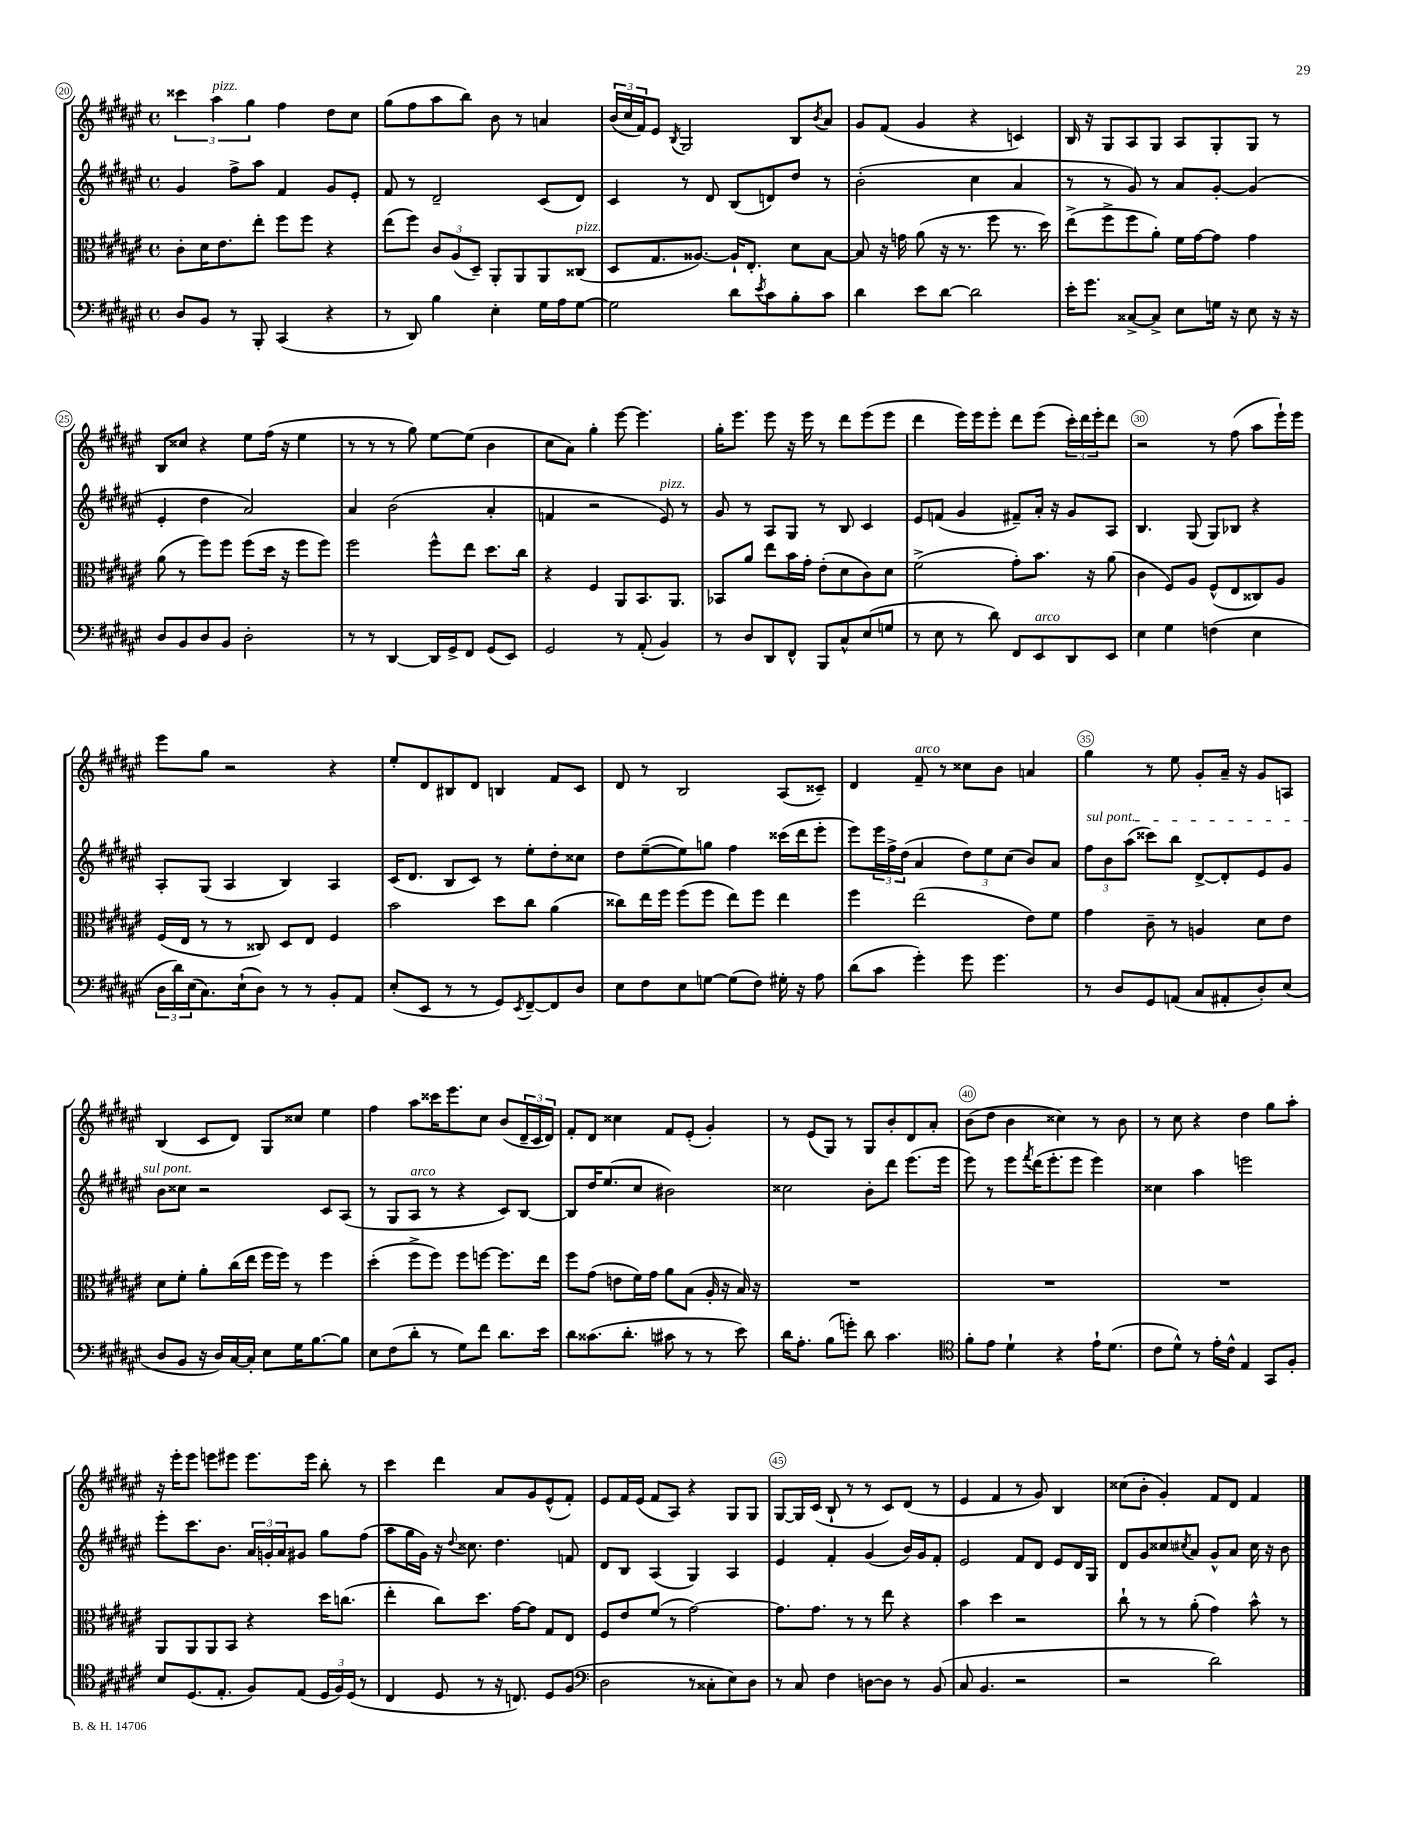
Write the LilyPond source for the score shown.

<<
\new StaffGroup <<
\new Staff = "s0" {
    \clef treble \key fis \major \defaultTimeSignature \time 4/4
    \tuplet 3/2 { cisis'''4 ais''4^\markup { \italic "pizz." } gis''4 } fis''4 dis''8 cis''8 |
    gis''8( fis''8 ais''8 b''8) b'8 r8 a'4 |
    \tuplet 3/2 { b'16( cis''16 fis'16) } eis'8 \acciaccatura { b8 } gis2 b8 \acciaccatura { b'8 } ais'8 |
    gis'8 fis'8( gis'4 r4 c'4) |
    b16 r16 gis8 ais8 gis8 ais8 gis8-. gis8 r8 |
    b8 cisis''8 r4 eis''8 fis''16( r16 eis''4 |
    r8 r8 r8 gis''8) eis''8~ eis''8( b'4 |
    cis''8 ais'8) gis''4-. eis'''8~ eis'''4. |
    gis''16-. eis'''8. eis'''8 r16 eis'''16 r8 dis'''8 eis'''8( eis'''8 |
    dis'''4 eis'''16) eis'''16 eis'''8-. dis'''8 eis'''8( \tuplet 3/2 { cis'''16-.) dis'''16 eis'''16-. } dis'''8 |
    r2 r8 fis''8( ais''8 eis'''16-!) eis'''16 |
    eis'''8 gis''8 r2 r4 |
    eis''8-. dis'8 bis8 dis'8 b4 fis'8 cis'8 |
    dis'8 r8 b2 ais8( cisis'8--) |
    dis'4 fis'8--^\markup { \italic "arco" } r8 cisis''8 b'8 a'4 |
    gis''4 r8 eis''8 gis'8-. ais'16-- r16 gis'8 a8 |
    b4( cis'8 dis'8) gis8 cisis''8 eis''4 |
    fis''4 ais''8 cisis'''16 eis'''8. cis''8 b'8( \tuplet 3/2 { dis'16-- cis'16 dis'16) } |
    fis'8-. dis'8 cisis''4 fis'8 eis'8-.( gis'4-.) |
    r8 eis'8( gis8) r8 gis8 b'8-. dis'8 ais'8-. |
    b'8( dis''8 b'4 cisis''4) r8 b'8 |
    r8 cis''8 r4 dis''4 gis''8 ais''8-. |
    r16 eis'''16-. eis'''8 e'''8 eis'''8 eis'''8. eis'''16 b''8-. r8 |
    cis'''4 dis'''4 ais'8 gis'8 eis'8-^( fis'8-.) |
    eis'8 fis'16 eis'16( fis'8 ais8) r4 gis8 gis8 |
    gis8~ gis16 cis'16( b8-! r8 r8 cis'8) dis'8( r8 |
    eis'4 fis'4 r8 gis'8) b4 |
    cisis''8( b'8-. gis'4-.) fis'8 dis'8 fis'4 \bar "|." |
}
\new Staff = "s1" {
    \clef treble \key fis \major \defaultTimeSignature \time 4/4
    gis'4 fis''8-> ais''8 fis'4 gis'8 eis'8-. |
    fis'8 r8 dis'2-- cis'8( dis'8) |
    cis'4 r8 dis'8 b8( d'8) dis''8 r8 |
    b'2-.( cis''4 ais'4 |
    r8 r8 gis'8) r8 ais'8 gis'8~-. gis'4( |
    eis'4-. dis''4 ais'2) |
    ais'4 b'2( ais'4-. |
    f'4 r2 eis'8^\markup { \italic "pizz." }) r8 |
    gis'8 r8 ais8 gis8 r8 b8 cis'4 |
    eis'8 f'8( gis'4 fis'8--) ais'16-. r16 gis'8 ais8 |
    b4. gis8( gis8) bes8 r4 |
    ais8-. gis8( ais4 b4) ais4 |
    cis'16( dis'8. b8 cis'8) r8 eis''8-. dis''8-. cisis''8 |
    dis''8 eis''8~--( eis''8) g''8 fis''4 cisis'''16( dis'''16 eis'''8-. |
    eis'''8) \tuplet 3/2 { eis'''16 fis''16-> dis''16( } ais'4 \tuplet 3/2 { dis''8) eis''8 cis''8( } b'8) ais'8 |
    \tuplet 3/2 { \once \override TextSpanner.bound-details.left.text = \markup { \italic "sul pont." } fis''8\startTextSpan b'8 ais''8( } cisis'''8) b''8 dis'8~-> dis'8-. eis'8 gis'8 |
    b'8 cisis''8\stopTextSpan r2 cis'8 ais8( |
    r8 gis8 ais8^\markup { \italic "arco" } r8 r4 cis'8) b8~ |
    b8 dis''16 eis''8.( cis''8 bis'2) |
    cisis''2 b'8-. dis'''8 eis'''8.( eis'''16 |
    eis'''8) r8 eis'''8 \acciaccatura { fis'''8 } dis'''16( eis'''8.-. eis'''8 eis'''4) |
    cisis''4 ais''4 e'''2 |
    eis'''8-. cis'''8. b'8. \tuplet 3/2 { ais'16 g'16-. ais'16 } gis'8 gis''8 fis''8( |
    ais''8 gis''16 gis'16) r16 \appoggiatura { dis''8 } cisis''8. dis''4. f'8 |
    dis'8 b8 ais4( gis4) ais4 |
    eis'4 fis'4-. gis'4( b'16) gis'16 fis'8-. |
    eis'2 fis'8 dis'8 eis'8 dis'16 gis16 |
    dis'8 gis'8 cisis''8 \acciaccatura { cis''8 } ais'8 gis'8-^ ais'8 cis''16 r16 b'8 \bar "|." |
}
\new Staff = "s2" {
    \clef alto \key fis \major \defaultTimeSignature \time 4/4
    cis'8-. dis'16 eis'8. eis''8-. fis''8 fis''8 r4 |
    eis''8( fis''8) \tuplet 3/2 { cis'8 ais8( dis8--) } ais,8-. ais,8 ais,8 cisis8^\markup { \italic "pizz." }( |
    dis8 gis8. aisis8.~) aisis16-! eis8.-. dis'8 b8~ |
    b8 r16 g'16 ais'8( r16 r8. fis''8 r8. dis''16) |
    eis''8->( fis''8-> fis''8 ais'8-.) fis'16 gis'16~ gis'8 gis'4 |
    ais'8( r8 fis''8) fis''8 fis''8( dis''16 r16 fis''8 fis''8) |
    fis''2 fis''8-^ eis''8 dis''8. cis''16 |
    r4 fis4 ais,8 b,8. ais,8. |
    bes,8 ais'8 eis''8 b'16 gis'16-. eis'8-.( dis'8 cis'8) dis'8 |
    fis'2->( gis'8-.) b'8. r16 ais'8( |
    cis'4 fis8) ais8 fis8-^( eis8 cisis8) ais8 |
    fis16( eis16 r8 r8 cisis8) dis8 eis8 fis4 |
    b'2 dis''8 cis''8 ais'4( |
    cisis''8) eis''16 fis''16 fis''8( fis''8 eis''8) fis''8 eis''4 |
    fis''4 eis''2( eis'8) fis'8 |
    gis'4 cis'8-- r8 a4 dis'8 eis'8 |
    dis'8 fis'8-. ais'8-. cis''16( eis''16 fis''16 fis''16) r8 fis''4 |
    dis''4-.( fis''8-> fis''8) fis''8 f''8~ f''8. eis''16 |
    fis''8 gis'8( e'8 fis'16) gis'16 ais'8 b8( ais16-. r16 b16) r16 |
    R1 |
    R1 |
    R1 |
    ais,8 ais,8 ais,8 b,8 r4 dis''16 c''8.( |
    eis''4-. cis''8) dis''8. gis'16~ gis'8 gis8 eis8 |
    fis8 eis'8 fis'8( r8 gis'2~) |
    gis'8. gis'8. r8 r8 eis''8 r4 |
    b'4 dis''4 r2 |
    cis''8-! r8 r8 ais'8-.( gis'4) b'8-^ r8 \bar "|." |
}
\new Staff = "s3" {
    \clef bass \key fis \major \defaultTimeSignature \time 4/4
    dis8 b,8 r8 b,,8-. cis,4( r4 |
    r8 dis,8) b4 eis4-. gis16 ais16 gis8~ |
    gis2 dis'8 \acciaccatura { eis'8 } cis'8 b8-. cis'8 |
    dis'4 eis'8 dis'8~ dis'2 |
    eis'16-. gis'8. cisis8~-> cisis8-> eis8 g16 r16 eis8 r16 r16 |
    dis8 b,8 dis8 b,8 dis2-. |
    r8 r8 dis,4~ dis,16 gis,16-> fis,8 gis,8( eis,8) |
    gis,2 r8 ais,8-.( b,4) |
    r8 dis8 dis,8 fis,8-^ b,,8 cis8-^ eis8( g8 |
    r8 eis8 r8 dis'8) fis,8 eis,8^\markup { \italic "arco" } dis,8 eis,8 |
    eis4 gis4 f4( eis4 |
    \tuplet 3/2 { dis16 dis'16) eis16( } cis8.) eis16-!( dis8) r8 r8 b,8-. ais,8 |
    eis8-.( eis,8 r8 r8 gis,8) \acciaccatura { eis,8 } fis,8~-- fis,8 dis8 |
    eis8 fis8 eis8 g8~ g8( fis8) gis16-. r16 ais8 |
    dis'8( cis'8 gis'4-.) gis'8 gis'4. |
    r8 dis8 gis,8 a,8( cis8 ais,8-. dis8-.) eis8( |
    dis8 b,8 r16 dis16) cis16~ cis16-. eis8 gis16 b8.~ b8 |
    eis8 fis8( dis'8-. r8 gis8) fis'8 dis'8. eis'16 |
    dis'8 cisis'8.( dis'8.-. cis'8 r8 r8 eis'8) |
    dis'16 ais8.-. b8( g'8-.) dis'8 cis'4. |
    \clef tenor fis'8-. eis'8 dis'4-! r4 eis'16-! dis'8.( |
    cis'8 dis'8-^) r8 eis'16-. cis'16-^ eis4 gis,8 fis8-. |
    b8 dis8.( eis8.-. fis8) eis8( \tuplet 3/2 { dis16 fis16) dis16( } r8 |
    cis4 dis8 r8 r16 c8.) dis8 fis8( |
    \clef bass dis2 r8 cisis8-. eis8) dis8 |
    r8 cis8 fis4 d8~ d8 r8 b,8( |
    cis8 b,4. r2 |
    r2 dis'2) \bar "|." |
}
>>
>>
\layout { \context { \Score currentBarNumber = #20 \override BarNumber.break-visibility = ##(#f #t #t) barNumberVisibility = #(every-nth-bar-number-visible 5) \override BarNumber.stencil = #(make-stencil-circler 0.1 0.3 ly:text-interface::print) } }
